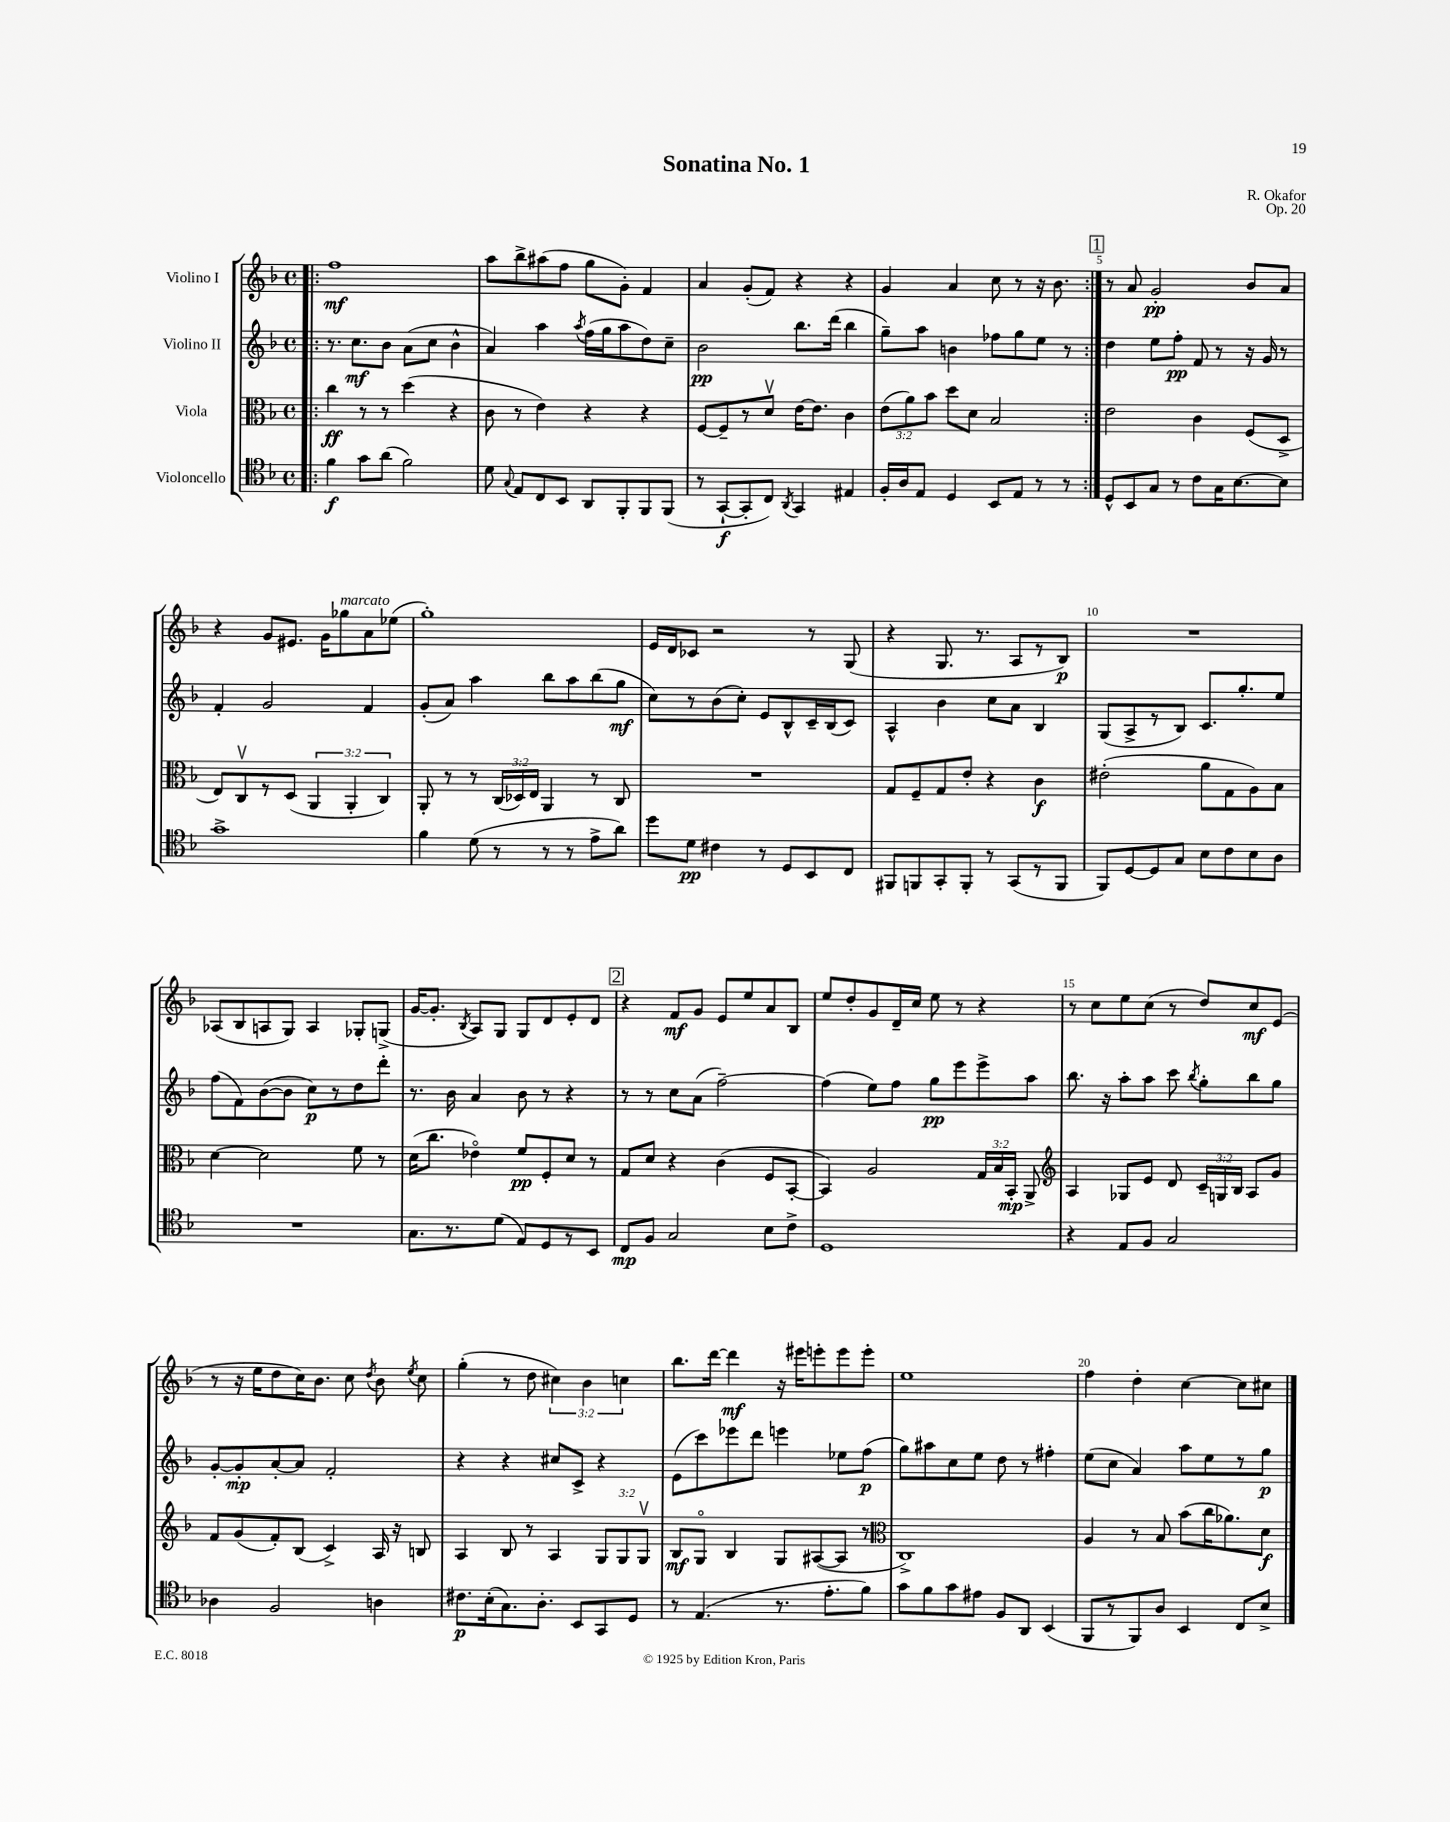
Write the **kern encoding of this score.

**kern	**kern	**kern	**kern
*staff4	*staff3	*staff2	*staff1
*clefC4	*clefC3	*clefG2	*clefG2
*k[b-]	*k[b-]	*k[b-]	*k[b-]
*M4/4	*M4/4	*M4/4	*M4/4
*met(c)	*met(c)	*met(c)	*met(c)
=!|:	=!|:	=!|:	=!|:
4f	4cc	8.r	1ff
.	.	8.cc	.
8g	8r	.	.
(8a	8r	8b-	.
2f)	(4dd	(8a	.
.	.	8cc	.
.	4r	4b-^^	.
=	=	=	=
8d	8c	4a)	8aa
8qqG	.	.	.
8E	8r	.	8bb-^
8C	4e)	4aa	(8aa#
8BB-	.	.	8ff
.	.	8qaa	.
8AA	4r	(16ff	8gg
.	.	16gg	.
8FF'	.	8aa	8g')
8FF	4r	8dd)	4f
(8FF	.	8cc~	.
=	=	=	=
8r	[8F	2b-	4a
[8GG`	8F~]	.	.
8GG']	8r	.	(8g'
8C)	8dv	.	8f)
8qAA	.	.	.
4GG	[16e	8.bb-	4r
.	8.e]	.	.
.	.	(16ddd	.
4E#	4c	4bb-	4r
=	=	=	=
16F'	(12e	8gg~)	4g
16A	.	.	.
.	12a)	.	.
8E	.	8aa	.
.	12b-	.	.
4D	8dd	4b	4a
.	8d	.	.
8BB-	2B-	8ff-	8cc
8E	.	8gg	8r
8r	.	8ee	16r
.	.	.	8.b-
8r	.	8r	.
=:|!	=:|!	=:|!	=:|!
8D^^	2e	4dd	8r
8BB-	.	.	8a
8G	.	8ee	2g'
8r	.	8ff'	.
8c	4c	8f	.
16G	.	8r	.
[8.B-	.	.	.
.	(8F	16r	8b-
.	.	16g	.
8B-]	8D^	8r	8a
=	=	=	=
1g^	8E)	4f'	4r
.	8Cv	.	.
.	8r	2g	8g
.	(8D	.	8.e#
.	6AA	.	.
.	.	.	16g
.	.	.	8gg-
.	6AA'	.	.
.	.	4f	8a
.	6C)	.	.
.	.	.	(8ee-
=	=	=	=
4f	8AA'	(8g'	1gg')
.	8r	8a)	.
(8d	8r	4aa	.
8r	(24C	.	.
.	24D-)	.	.
.	24E	.	.
8r	4AA	8bb-	.
8r	.	8aa	.
8e^	8r	(8bb-	.
8a)	8C	8gg	.
=	=	=	=
8dd	1r	8cc)	16e
.	.	.	16d
8d	.	8r	8c-
4c#	.	(8b-	2r
.	.	8cc')	.
8r	.	8e	.
8D	.	8B-^^	.
8BB-	.	16c~	8r
.	.	(16B-	.
8C	.	8c)	(8G
=	=	=	=
8FF#	8G	4A^^	4r
8FF	8F~	.	.
8GG'	8G	4b-	8.G
8FF'	8e'	.	.
.	.	.	8.r
8r	4r	8cc	.
(8GG	.	8a	8A
8r	4c	4B-	8r
8FF	.	.	8B-)
=	=	=	=
8FF)	(2e#'	(8G	1r
[8D	.	8A^	.
8D]	.	8r	.
8G	.	8B-)	.
8B-	8a	8.c	.
8c	8G	.	.
.	.	8.gg'	.
8B-	8A)	.	.
8A	8B-	8ee	.
=	=	=	=
1r	[4d	(8ff	(8A-
.	.	8f)	8B-
.	2d]	([8b-	8A
.	.	8b-]	8G)
.	.	8cc)	4A
.	.	8r	.
.	8f	8dd	8G-'
.	8r	8ddd'	(8G^
=	=	=	=
8.G	(16d	8.r	[16g
.	8.cc	.	8.g']
8.r	.	16b-	.
.	.	.	8qB-
.	4e-o)	4a	8A)
(8d	.	.	8G
8E)	8f	8b-	8G
8D	8F'	8r	8d
8r	8d	4r	8e'
8BB-	8r	.	8d
=	=	=	=
8C	8G	8r	4r
8F	8d	8r	.
2G	4r	8cc	8f
.	.	(8a	8g
.	(4c	[2ff~)	8e
.	.	.	8ee
8B-	8F	.	8a
8c^	[8BB-'	.	8B-
=	=	=	=
1D	4BB-])	(4ff]	8ee
.	.	.	8dd'
.	2A	8ee)	8g
.	.	8ff	16d~
.	.	.	16cc
.	.	8gg	8ee
.	.	8eee	8r
.	24G	8eee^	4r
.	24B-	.	.
.	24BB-'	.	.
.	8AA^	8aa	.
=	=	=	=
*	*clefG2	*	*
4r	4A	8.bb-	8r
.	.	.	8cc
.	.	16r	.
8E	8G-	8aa'	8ee
8F	8e	8aa	(8cc
2G	8d	8ccc	8r
.	.	8qbb-	.
.	24c~	8gg'	8dd)
.	24G	.	.
.	24B-	.	.
.	8A	8bb-	8cc
.	8g	8gg	(8e
=	=	=	=
4A-	8f	[8g'	8r
.	(8g	8g']	16r
.	.	.	16ee
2F	8f')	[8a'	8dd
.	(8B-	8a]	16cc)
.	.	.	8.b-
.	4c^)	2f'	.
.	.	.	8cc
.	.	.	8qdd
4A	16A	.	8b-
.	16r	.	.
.	.	.	8qee
.	8B	.	8cc
=	=	=	=
8.c#	4A	4r	(4gg'
(16B-'	.	.	.
8.G)	8B-	4r	8r
.	8r	.	8dd
8.A'	.	.	.
.	4A	8cc#	6cc#)
8BB-	.	8c^	.
.	.	.	6b-
8GG	12G	4r	.
.	12G	.	6cc
8D	.	.	.
.	12Gv	.	.
=	=	=	=
8r	8B-	(8e	8.bb-
(4.E	8Go	8ccc)	.
.	.	.	[16ddd
.	4B-	8eee-	4ddd]
.	.	8ddd	.
8.r	8G	4eee	16r
.	.	.	16eee#
.	([8A#	.	8eee'
8.e'	.	.	.
.	8A#]	8ee-	8eee
8f)	8r	(8ff	8eee'
=	=	=	=
*	*clefC3	*	*
8g	1C^)	8gg)	1ee
8f	.	8aa#	.
8g	.	8cc	.
8e#	.	8ee	.
8F	.	8dd	.
8AA	.	8r	.
(4BB-	.	4ff#'	.
=	=	=	=
8FF	4A	(8ee	4ff
8r	.	8cc	.
8FF)	8r	4a)	4dd'
8A	8B-	.	.
4BB-	(8b-	8aa	[4cc
.	16cc	8ee	.
.	8.a-)	.	.
8C	.	8r	8cc]
8B-^	8d	8gg	8cc#
==	==	==	==
*-	*-	*-	*-
